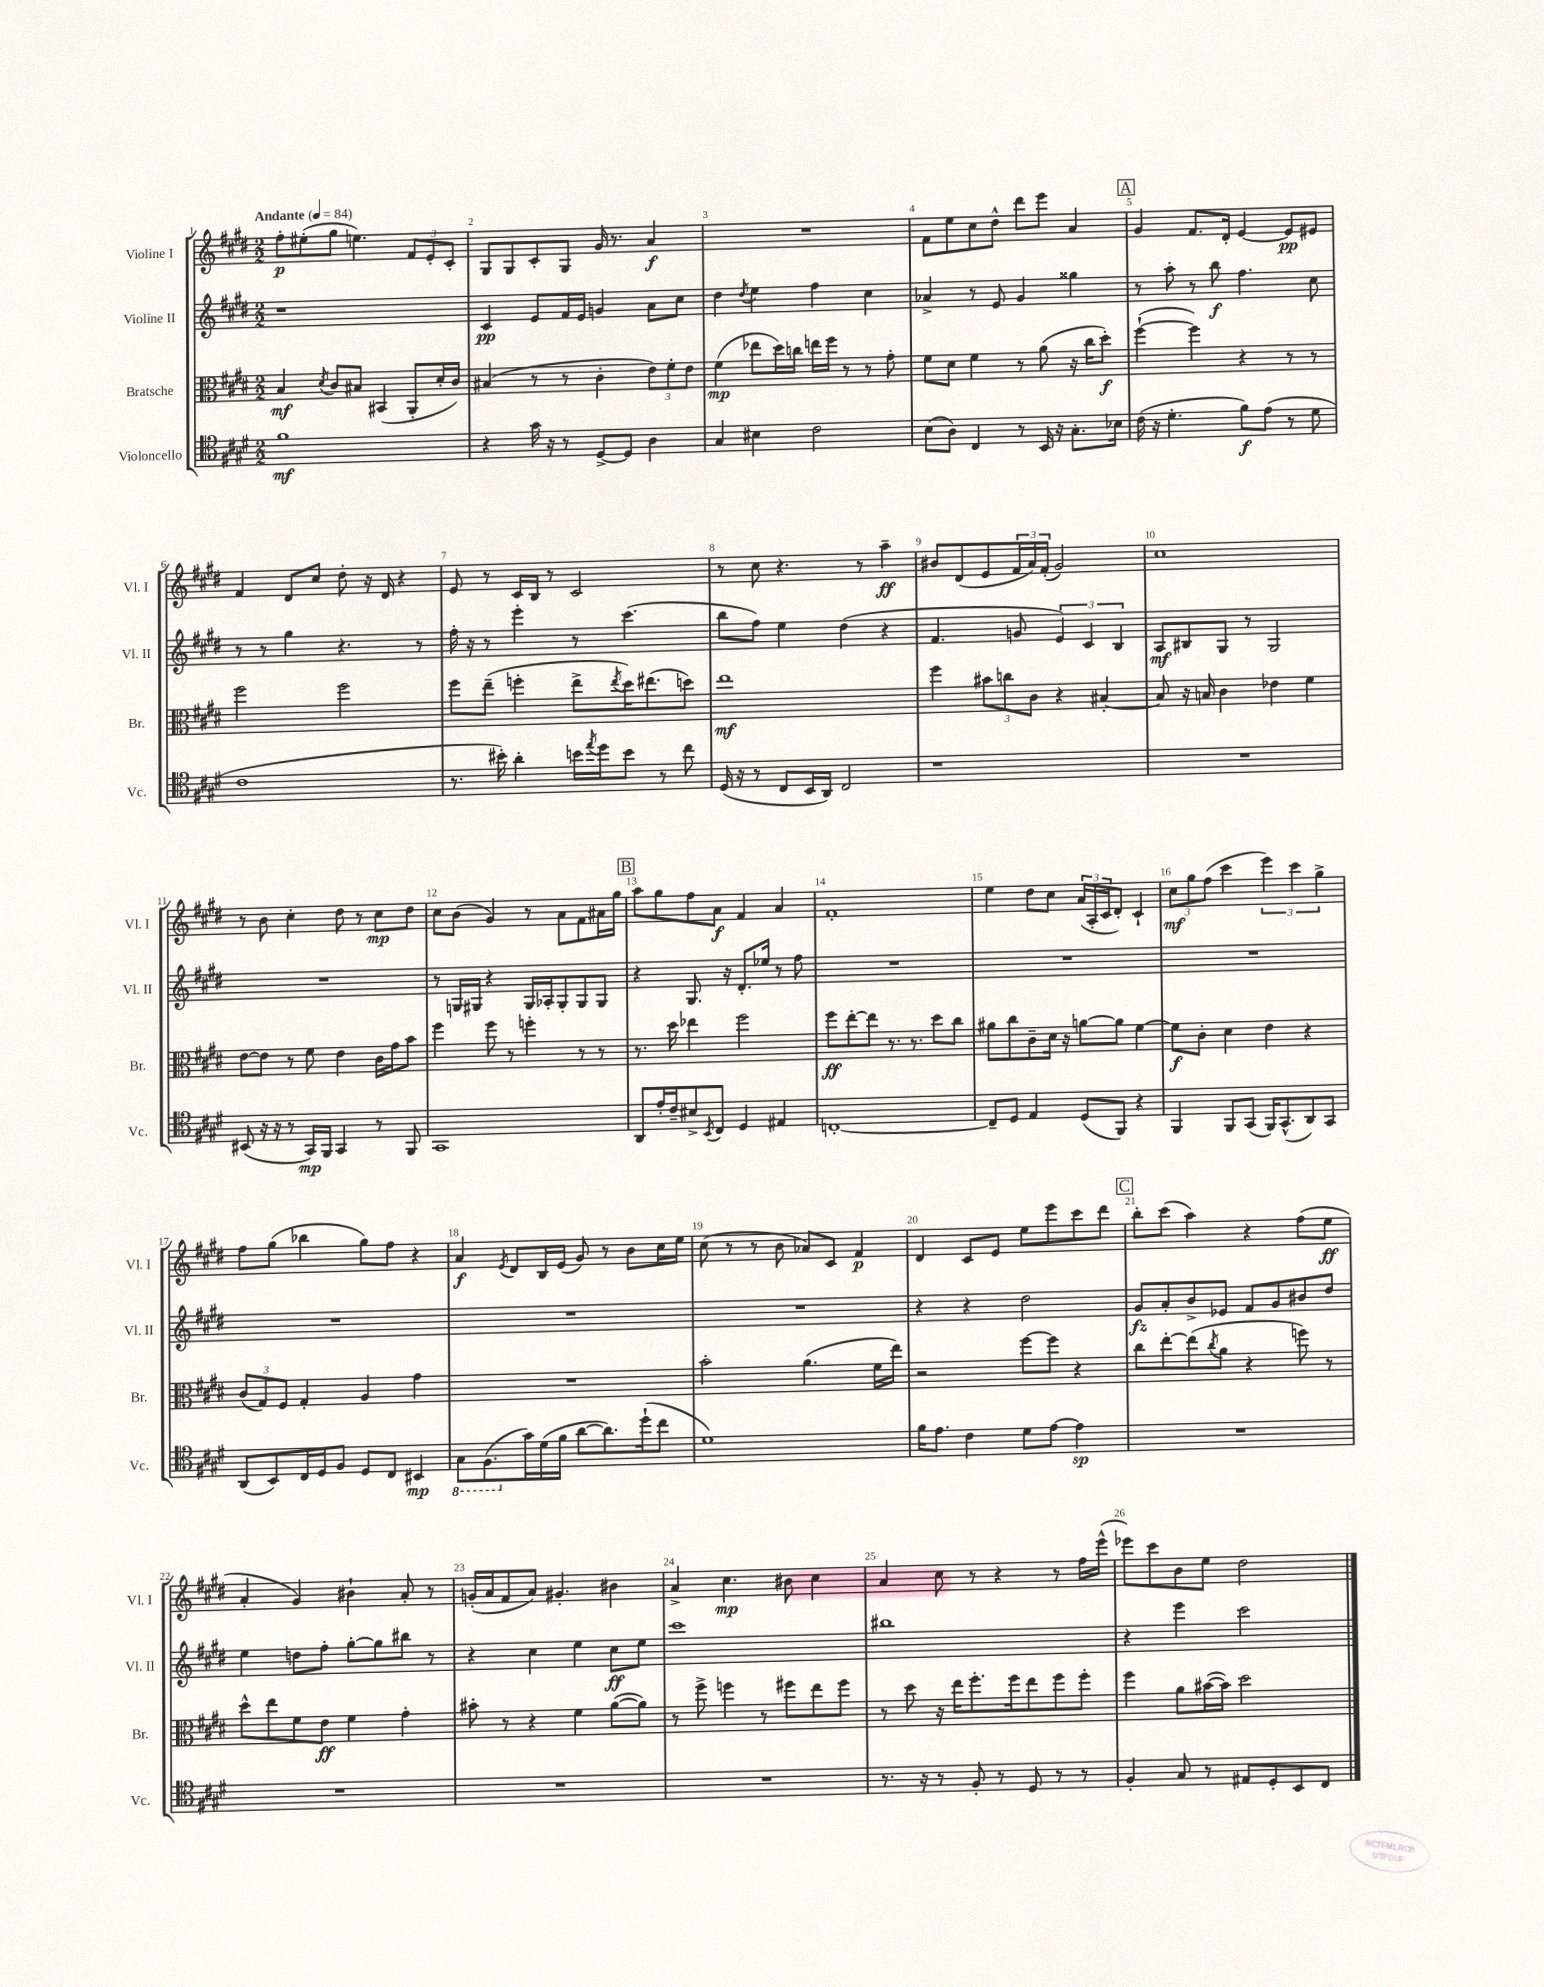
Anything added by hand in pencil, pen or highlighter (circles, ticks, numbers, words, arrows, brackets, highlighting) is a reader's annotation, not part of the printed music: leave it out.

**kern	**dynam	**kern	**dynam	**kern	**dynam	**kern	**dynam
*part4	*part4	*part3	*part3	*part2	*part2	*part1	*part1
*staff4	*staff4	*staff3	*staff3	*staff2	*staff2	*staff1	*staff1
*I"Violoncello	*	*I"Bratsche	*	*I"Violine II	*	*I"Violine I	*
*I'Vc.	*	*I'Br.	*	*I'Vl. II	*	*I'Vl. I	*
*clefC4	*	*clefC3	*	*clefG2	*	*clefG2	*
*k[f#c#g#d#]	*	*k[f#c#g#d#]	*	*k[f#c#g#d#]	*	*k[f#c#g#d#]	*
*M2/2	*	*M2/2	*	*M2/2	*	*M2/2	*
*MM84	*	*MM84	*	*MM84	*	*MM84	*
=1	=1	=1	=1	=1	=1	=1	=1
!	!	!	!	!	!	!LO:TX:a:B:t=Andante	!
1f#	mf	4B/	mf	1r	.	8ff#'\L	p
.	.	.	.	.	.	(8ee#X'\	.
.	.	8qd#/	.	.	.	.	.
.	.	8c#/L	.	.	.	8gg#\J	.
.	.	8B#X/J	.	.	.	4.een\)	.
.	.	(4BB#X/	.	.	.	.	.
.	.	8AA'/L	.	.	.	12f#/L	.
.	.	.	.	.	.	12e'/	.
.	.	16d#'/L	.	.	.	.	.
.	.	.	.	.	.	12c#'/J	.
.	.	16c#/JJ)	.	.	.	.	.
=2	=2	=2	=2	=2	=2	=2	=2
4r	.	(4B#X/	.	4c#/	pp	8G#/L	.
.	.	.	.	.	.	8G#/	.
16g#\	.	8r	.	8e/L	.	8c#'/	.
16r	.	.	.	.	.	.	.
8r	.	8r	.	16f#/L	.	8G#/J	.
.	.	.	.	16e/JJ	.	.	.
[8D#^/L	.	4c#'\	.	4gn/	.	16g#/	.
.	.	.	.	.	.	8.r	.
8D#/J]	.	.	.	.	.	.	.
4A\	.	12e\L)	.	8a\L	.	4a/	f
.	.	12f#'\	.	.	.	.	.
.	.	.	.	8cc#\J	.	.	.
.	.	12e\J	.	.	.	.	.
=3	=3	=3	=3	=3	=3	=3	=3
4G#/	.	(4f#\	mp	4dd#\	.	1r	.
.	.	.	.	8qdd#/	.	.	.
4B#X\	.	8ee-X\L	.	4ee\	.	.	.
.	.	16dd#\L)	.	.	.	.	.
.	.	16ccn\JJ	.	.	.	.	.
2c#\	.	16een\LL	.	4ff#\	.	.	.
.	.	16ff#\JJ	.	.	.	.	.
.	.	8r	.	.	.	.	.
.	.	8r	.	4cc#\	.	.	.
.	.	8g#'\	.	.	.	.	.
=4	=4	=4	=4	=4	=4	=4	=4
(8B\L	.	8f#\L	.	4a-X^/	.	8f#\L	.
8A\J)	.	8d#\J	.	.	.	8ee\	.
4C#/	.	4f#\	.	8r	.	8cc#\	.
.	.	.	.	8e/	.	8dd#^^\J	.
8r	.	8r	.	4g#/	.	8ddd#\L	.
16BB/	.	(8a\	.	.	.	8eee\J	.
16r	.	.	.	.	.	.	.
8.G#'\L	.	16r	.	4gg##X\	.	4a/	.
.	.	16cc#\KL	.	.	.	.	.
.	.	8dd#'\J)	f	.	.	.	.
16B-X\Jk	.	.	.	.	.	.	.
!!LO:REH:place=s1:t=A
=5	=5	=5	=5	=5	=5	=5	=5
(16c#\	.	([4ff#`\	.	8r	.	4g#/	.
16r	.	.	.	.	.	.	.
4.d#'\	.	.	.	8aa'\	.	.	.
.	.	4ff#\])	.	8r	.	8.f#/L	.
.	.	.	.	8bb\	f	.	.
.	.	.	.	.	.	16d#'/Jk	.
8f#\L)	f	4r	.	4.ff#\	.	[4e/	.
(8e\J	.	.	.	.	.	.	.
8r	.	8r	.	.	.	8e/L]	pp
8d#\	.	8r	.	8cc#\	.	8e#X/J	.
!!LO:LB:g=z
=6	=6	=6	=6	=6	=6	=6	=6
1c#	.	2ff#\	.	8r	.	4f#/	.
.	.	.	.	8r	.	.	.
.	.	.	.	4gg#\	.	8d#/L	.
.	.	.	.	.	.	8cc#/J	.
.	.	2ff#\	.	4.r	.	8dd#'\	.
.	.	.	.	.	.	16r	.
.	.	.	.	.	.	16d#/	.
.	.	.	.	.	.	4r	.
.	.	.	.	8r	.	.	.
=7	=7	=7	=7	=7	=7	=7	=7
8.r	.	8ff#\L	.	16ff#'\	.	8e/	.
.	.	.	.	16r	.	.	.
.	.	(8ee~\J	.	8r	.	8r	.
16b#X'\)	.	.	.	.	.	.	.
4a'\	.	4ffn'\	.	4eee'\	.	16c#/LL	.
.	.	.	.	.	.	16B/JJ	.
.	.	.	.	.	.	8r	.
16bn\LL	.	8ee^\L	.	8r	.	2c#/	.
8qee/	.	.	.	.	.	.	.
16dd#\J	.	.	.	.	.	.	.
.	.	8qee/	.	.	.	.	.
8b\J	.	16dd#\K)	.	(4.ccc#\	.	.	.
.	.	(8.ee#X\	.	.	.	.	.
8r	.	.	.	.	.	.	.
8cc#\	.	8ddn\J)	.	.	.	.	.
=8	=8	=8	=8	=8	=8	=8	=8
(16D#/	.	1ee	mf	8bb\L	.	8r	.
16r	.	.	.	.	.	.	.
8r	.	.	.	8ff#\J)	.	8cc#\	.
8C#/L	.	.	.	4ee\	.	4.r	.
16BB/L	.	.	.	.	.	.	.
16AA/JJ)	.	.	.	.	.	.	.
2C#/	.	.	.	(4dd#\	.	.	.
.	.	.	.	.	.	8r	.
.	.	.	.	4r	.	4aa~\	ff
=9	=9	=9	=9	=9	=9	=9	=9
1r	.	4ff#\	.	4.f#/	.	8b#X/L	.
.	.	.	.	.	.	(8d#/	.
.	.	12b#X\L	.	.	.	8e/	.
.	.	12ccn\	.	.	.	.	.
.	.	.	.	8gn/	.	24f#/L	.
.	.	12c#\J	.	.	.	24a/)	.
.	.	.	.	.	.	(24f#'/JJ	.
.	.	4r	.	6e/)	.	2g#/)	.
.	.	.	.	6c#/	.	.	.
.	.	[4B#X'/	.	.	.	.	.
.	.	.	.	6B/	.	.	.
=10	=10	=10	=10	=10	=10	=10	=10
1r	.	8B#/]	.	8A/L	mf	1cc#	.
.	.	16r	.	8B#X/	.	.	.
.	.	16Bn/	.	.	.	.	.
.	.	4c#\	.	8G#/J	.	.	.
.	.	.	.	8r	.	.	.
.	.	4e-X\	.	2G#/	.	.	.
.	.	4f#\	.	.	.	.	.
!!LO:LB:g=z
=11	=11	=11	=11	=11	=11	=11	=11
(8BB#X/	.	[8e\L	.	1r	.	8r	.
16r	.	8e\J]	.	.	.	8b\	.
16r	.	.	.	.	.	.	.
8r	.	8r	.	.	.	4cc#'\	.
16GG#/LL)	mp	8f#\	.	.	.	.	.
16FF#/JJ	.	.	.	.	.	.	.
4GG#/	.	4e\	.	.	.	8dd#\	.
.	.	.	.	.	.	8r	.
8r	.	16c#\LL	.	.	.	8cc#\L	mp
.	.	16g#\J	.	.	.	.	.
8FF#/	.	8b\J	.	.	.	8dd#\J	.
=12	=12	=12	=12	=12	=12	=12	=12
1GG#	.	4ff#\	.	8r	.	8cc#\L	.
.	.	.	.	16Gn/LL	.	(8b\J	.
.	.	.	.	16G#X/JJ	.	.	.
.	.	8ff#\	.	4r	.	4g#/)	.
.	.	8r	.	.	.	.	.
.	.	4ffn'\	.	16G#/LL	.	8r	.
.	.	.	.	16A-X'/J	.	.	.
.	.	.	.	8G#'/	.	8a\L	.
.	.	8r	.	8G#/	.	8f#\	.
.	.	8r	.	8G#/J	.	16a#X\L	.
.	.	.	.	.	.	16gg#\JJ	.
!!LO:REH:place=s1:t=B
=13	=13	=13	=13	=13	=13	=13	=13
8AA/L	.	8.r	.	4r	.	8aa\L	.
16e'/L	.	.	.	.	.	8gg#\	.
16c#~/J	.	16dd#\	.	.	.	.	.
8B#X^/	.	4ee-X\	.	8.G#/	.	8ff#\	.
8qBB/	.	.	.	.	.	.	.
8C#/J	.	.	.	.	.	8a\J	f
.	.	.	.	16r	.	.	.
4D#/	.	2ff#\	.	8.d#'/L	.	4f#/	.
.	.	.	.	16ee-X/Jk	.	.	.
4E#X/	.	.	.	8r	.	4a/	.
.	.	.	.	8ff#\	.	.	.
=14	=14	=14	=14	=14	=14	=14	=14
[1Cn'	.	8ff#\L	ff	1r	.	1f#'	.
.	.	[8ee'\	.	.	.	.	.
.	.	8ee\J]	.	.	.	.	.
.	.	8.r	.	.	.	.	.
.	.	8.r	.	.	.	.	.
.	.	8dd#\L	.	.	.	.	.
.	.	8cc#\J	.	.	.	.	.
=15	=15	=15	=15	=15	=15	=15	=15
8C~/L]	.	8a#X\L	.	1r	.	4ee\	.
8D#/J	.	8cc#\	.	.	.	.	.
4E/	.	8c#~\	.	.	.	8dd#\L	.
.	.	16d#\Jk	.	.	.	8cc#\J	.
.	.	16r	.	.	.	.	.
(8D#/L	.	[8an\L	.	.	.	(24a/LL	.
.	.	.	.	.	.	24A'/	.
.	.	.	.	.	.	24c#/J	.
8FF#/J)	.	8a\J]	.	.	.	8d#'/J)	.
4r	.	[4f#\	.	.	.	4c#`/	.
=16	=16	=16	=16	=16	=16	=16	=16
4FF#/	.	8f#\L]	f	1r	.	12cc#\L	mf
.	.	.	.	.	.	12gg#\	.
.	.	8c#'\J	.	.	.	.	.
.	.	.	.	.	.	(12ff#\J	.
8FF#/L	.	4d#\	.	.	.	4ccc#\	.
(8GG#/J	.	.	.	.	.	.	.
16FF#/KL)	.	4e\	.	.	.	6eee\)	.
(8.GG#^^/	.	.	.	.	.	.	.
.	.	.	.	.	.	6ccc#\	.
8AA/)	.	4r	.	.	.	.	.
.	.	.	.	.	.	6gg#^\	.
8GG#/J	.	.	.	.	.	.	.
!!LO:LB:g=z
=17	=17	=17	=17	=17	=17	=17	=17
(8AA/L	.	(12c#/L	.	1r	.	8ff#\L	.
.	.	12G#/)	.	.	.	.	.
8BB/)	.	.	.	.	.	(8gg#\J	.
.	.	12F#/J	.	.	.	.	.
16C#/L	.	4G#'/	.	.	.	4bb-X\	.
16D#/J	.	.	.	.	.	.	.
8F#/J	.	.	.	.	.	.	.
8D#/L	.	4A/	.	.	.	8gg#\L)	.
8C#/J	.	.	.	.	.	8ff#\J	.
4BB#X/	mp	4g#\	.	.	.	4r	.
=18	=18	=18	=18	=18	=18	=18	=18
*8ba	*	*	*	*	*	*	*
8GG#\L	.	1r	.	1r	.	4a/	f
(8.FF#\	.	.	.	.	.	.	.
.	.	.	.	.	.	8qe/	.
.	.	.	.	.	.	8d#/L	.
*X8ba	*	*	*	*	*	*	*
16g#\L)	.	.	.	.	.	.	.
(16d#\	.	.	.	.	.	16B/L	.
16f#\JJ	.	.	.	.	.	(16e/JJ	.
[8a\L	.	.	.	.	.	8g#/)	.
8.a\])	.	.	.	.	.	8r	.
.	.	.	.	.	.	8b\L	.
(16dd#`\k	.	.	.	.	.	.	.
8cc#\J	.	.	.	.	.	16cc#\L	.
.	.	.	.	.	.	16ee\JJ	.
=19	=19	=19	=19	=19	=19	=19	=19
1d#)	.	2b'\	.	1r	.	(8cc#\	.
.	.	.	.	.	.	8r	.
.	.	.	.	.	.	8r	.
.	.	.	.	.	.	8b\	.
.	.	(4.a\	.	.	.	8a-X/L)	.
.	.	.	.	.	.	8c#/J	.
.	.	.	.	.	.	4f#/	p
.	.	16f#\LL	.	.	.	.	.
.	.	16ee\JJ)	.	.	.	.	.
=20	=20	=20	=20	=20	=20	=20	=20
16f#\KL	.	2r	.	4r	.	4d#/	.
8.e\J	.	.	.	.	.	.	.
4c#\	.	.	.	4r	.	8c#/L	.
.	.	.	.	.	.	8e/J	.
8d#\L	.	[8ff#\L	.	2dd#\	.	8ee\L	.
[8e\J	.	8ff#\J]	.	.	.	8eee\	.
4e\]	sp	4r	.	.	.	8ccc#\	.
.	.	.	.	.	.	8ddd#\J	.
!!LO:REH:place=s1:t=C
=21	=21	=21	=21	=21	=21	=21	=21
1r	.	8cc#\L	.	8g#/L	fz	8bb'\L	.
.	.	[8ee'\	.	8a'/	.	(8ccc#\J	.
.	.	(8ee\]	.	8b^/	.	4aa\)	.
.	.	8qcc#/	.	.	.	.	.
.	.	8a\J	.	8e-X/J	.	.	.
.	.	4r	.	8f#/L	.	4r	.
.	.	.	.	8g#/	.	.	.
.	.	8ffn\)	.	8b#X/	.	(8ff#\L	.
.	.	8r	.	8dd#/J	.	8ee\J	ff
!!LO:LB:g=z
=22	=22	=22	=22	=22	=22	=22	=22
1r	.	8dd#^^\L	.	4ee\	.	4a'/	.
.	.	8ee\	.	.	.	.	.
.	.	8f#\	.	8ddn\L	.	4g#/)	.
.	.	8e\J	ff	8ff#'\J	.	.	.
.	.	4f#\	.	[8gg#'\L	.	4b#X`\	.
.	.	.	.	8gg#\]	.	.	.
.	.	4g#'\	.	8bb#X\J	.	8a'/	.
.	.	.	.	8r	.	8r	.
=23	=23	=23	=23	=23	=23	=23	=23
1r	.	8b#X'\	.	4r	.	(16gn'/LL	.
.	.	.	.	.	.	16a/J	.
.	.	8r	.	.	.	8f#/	.
.	.	4r	.	4cc#\	.	8a/J)	.
.	.	.	.	.	.	4.g#X'/	.
.	.	4f#\	.	4ee\	.	.	.
.	.	([8a\L	.	8cc#\L	ff	4b#X\	.
.	.	8a\J])	.	8ee\J	.	.	.
=24	=24	=24	=24	=24	=24	=24	=24
1r	.	8r	.	1ccc#	.	4a^/	.
.	.	8ff#^\	.	.	.	.	.
.	.	4ffn\	.	.	.	4.cc#\	mp
.	.	8r	.	.	.	.	.
.	.	8ff#X\L	.	.	.	8b#X\	.
.	.	8ee\	.	.	.	4cc#\	.
.	.	8ff#\J	.	.	.	.	.
=25	=25	=25	=25	=25	=25	=25	=25
8.r	.	8r	.	1bb#X	.	4a/	.
.	.	8dd#\	.	.	.	.	.
16r	.	.	.	.	.	.	.
8r	.	16r	.	.	.	8cc#\	.
.	.	16ee\KL	.	.	.	.	.
8F#'/	.	8.ff#'\	.	.	.	8r	.
8r	.	.	.	.	.	4r	.
.	.	16ff#\k	.	.	.	.	.
8D#/	.	8ee\	.	.	.	.	.
8r	.	8ff#\	.	.	.	8r	.
8r	.	8ff#'\J	.	.	.	16ff#\LL	.
.	.	.	.	.	.	(16eee^^\JJ	.
=26	=26	=26	=26	=26	=26	=26	=26
4F#'/	.	4ff#\	.	4r	.	8eee-X\L)	.
.	.	.	.	.	.	8ccc#\	.
8G#/	.	8a\L	.	4eee\	.	8b\	.
8r	.	([16b#X\L	.	.	.	8ee\J	.
.	.	16b#\JJ])	.	.	.	.	.
8E#X/L	.	2dd#\	.	2ccc#\	.	2dd#\	.
8D#'/	.	.	.	.	.	.	.
8BB/	.	.	.	.	.	.	.
8C#/J	.	.	.	.	.	.	.
==	==	==	==	==	==	==	==
*-	*-	*-	*-	*-	*-	*-	*-
